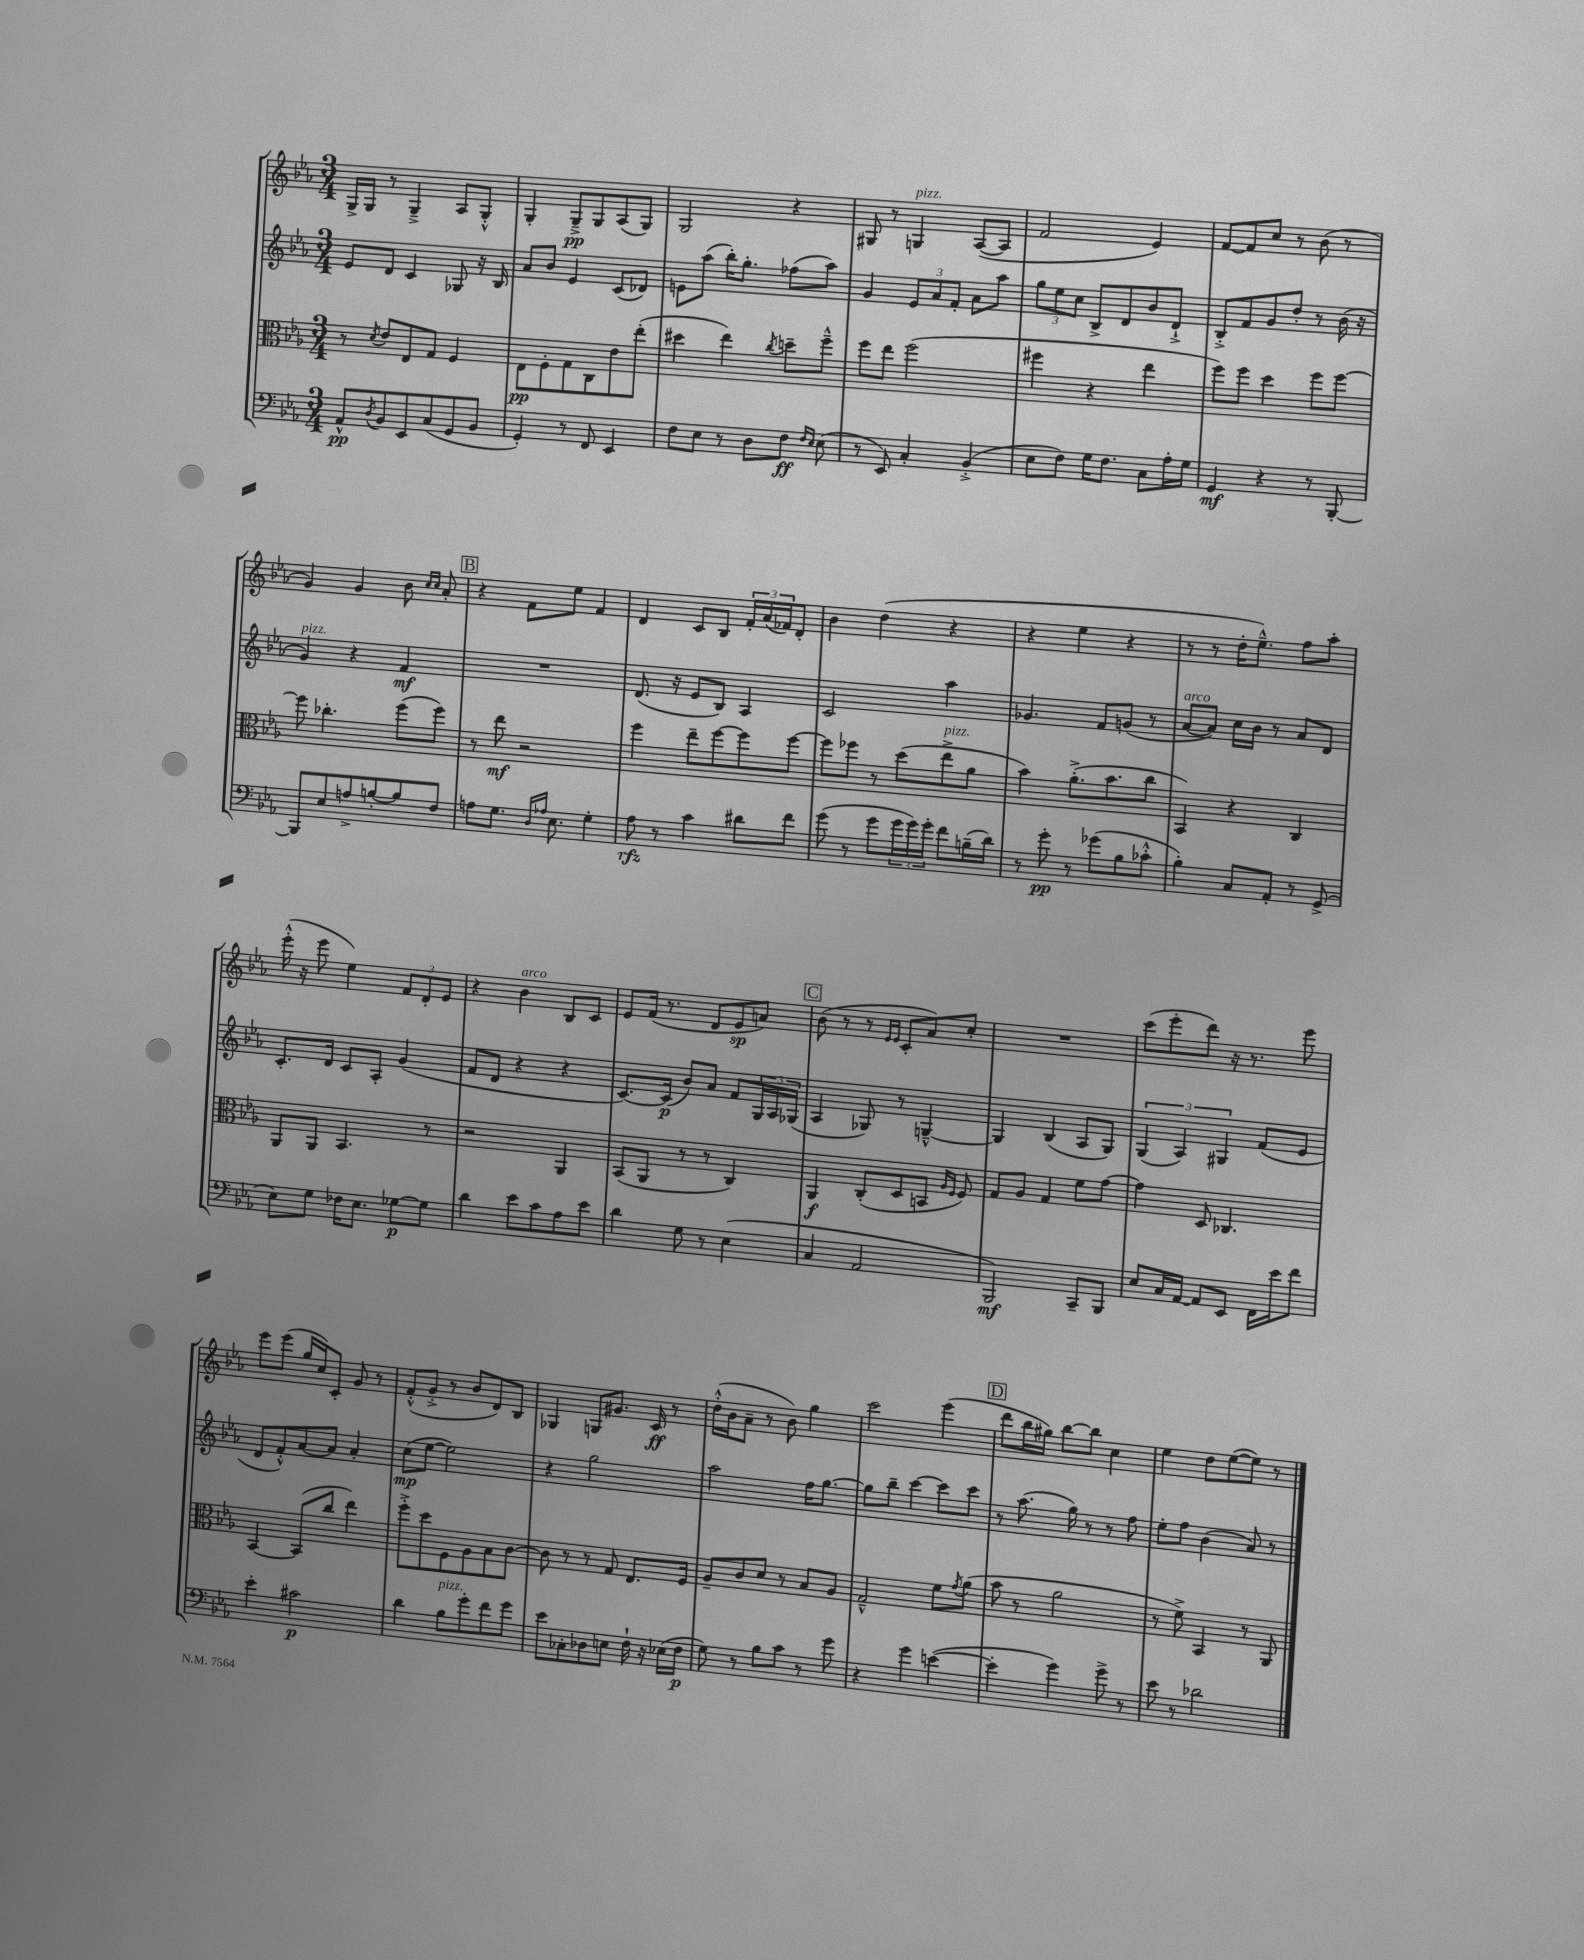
<<
\new StaffGroup <<
\new Staff = "s0" {
    \clef treble \key ees \major \numericTimeSignature \time 3/4
    g16-> g16 r8 g4---> aes8 g8-.-^ |
    g4-. g8--->\pp g8 aes8( g8) |
    g2 r4 |
    gis8 r8 g4^\markup { \italic "pizz." } aes8~( aes8 |
    f'2 ees'4) |
    f'8~ f'8 c''8 r8 bes'8( r8 |
    g'4) g'4 bes'8 \grace { c''16 c''16 } aes'8-. |
    \mark \markup { \box "B" } r4 f'8 ees''8 f'4 |
    d'4 c'8 bes8 \tuplet 3/2 { f'16-. aes'16( fes'16) } d'8-. |
    bes'4 d''4( r4 |
    r4 ees''4 r4 |
    r8 r8 d''16-. ees''8.---^) f''8 aes''8-. |
    ees'''16-.-^( r16 ees'''8 ees''4) \tuplet 3/2 { f'8 d'8-. ees'8 } |
    r4 bes'4^\markup { \italic "arco" } bes8 c'8 |
    ees'8 f'16( r8. d'8 ees'8\sp a'8) |
    \mark \markup { \box "C" } bes'8( r8 r8 \grace { ees'16 ees'16 } c'8-. aes'8) c''8-. |
    R2. |
    c'''8( ees'''8-. d'''8) r16 r8. ees'''8 |
    ees'''8 ees'''8( g''16 c''16) c'8-. g'8 r8 |
    f'8-.-^( g'8-.-> r8 bes'8 d'8) bes8 |
    ges4 g8 gis'8. c'16\ff r8 |
    d''16-.-^( bes'16 aes'8-- r8 bes'8) g''4 |
    c'''2 ees'''4( |
    \mark \markup { \box "D" } d'''8 bes''16 gis''16) bes''8~ bes''8 c''4 |
    ees''4 d''8 ees''8~( ees''8) r8 \bar "|." |
}
\new Staff = "s1" {
    \clef treble \key ees \major \numericTimeSignature \time 3/4
    ees'8 d'8 c'4 ges8 r16 bes16 |
    aes'8 bes'8 ees'4 c'8( des'8) |
    e'8 aes''8( bes''16-.) g''8.-. fes''8( aes''8) |
    g'4 \tuplet 3/2 { ees'8 aes'8 f'8-. } aes'8 aes''8 |
    \tuplet 3/2 { g''8 ees''8 c''8 } bes8-> d'8 bes'8 d'8-!-> |
    bes8-.-> f'8 g'8 d''8-. r8 bes'16( r16 |
    g'4^\markup { \italic "pizz." }) r4 f'4\mf |
    \mark \markup { \box "B" } R2. |
    d'8.( r16 ees'8 bes8) aes4 |
    c'2 aes''4 |
    ges'4. f'8 g'8( r8 |
    aes'8~^\markup { \italic "arco" } aes'8) c''16 bes'16 r8 aes'8 d'8 |
    c'8.-. d'16 c'8 aes8-. g'4( |
    f'8 d'8 r4 r4 |
    c'8.~) c'16\p( bes'8) aes'8 f'8 \tuplet 3/2 { g16 aes16 ges16( } |
    \mark \markup { \box "C" } aes4 ges8) r8 g4~---^ |
    g4 bes4( aes8 g8) |
    \tuplet 3/2 { g4( aes4) gis4 } f'8( ees'8 |
    d'8 f'8-.-^) aes'8~ aes'8 aes'4-. |
    c''8\mp( ees''8~ ees''2) |
    r4 g''2 |
    aes''2 f''16 g''8.~ |
    g''8 bes''8-- c'''4~ c'''8 c'''8 |
    \mark \markup { \box "D" } r8 aes''8.( g''16) r8 r8 f''8 |
    ees''8-. f''8 bes'4( aes'8) r8 \bar "|." |
}
\new Staff = "s2" {
    \clef alto \key ees \major \numericTimeSignature \time 3/4
    r8 \acciaccatura { d'8 } ees'8 ees8 g8 f4 |
    ees8\pp f8-. g8 c8 ees'8 ees''8-.( |
    dis''4 ees''4) \acciaccatura { c''8 } d''8-- f''8---^ |
    f''8 ees''8 f''2( |
    fis''4 r4 ees''4 |
    f''8) f''8 d''4 f''8 f''8~ |
    f''8 ces''4.-. f''8( f''8) |
    \mark \markup { \box "B" } r8 ees''8\mf r2 |
    f''4 ees''8-- f''8~ f''8 f''8~ |
    f''8 fes''8 r8 d''8( ees''8->^\markup { \italic "pizz." } aes'8 |
    bes'4) aes'8.-.->( bes'8. c''8 |
    bes,4) r4 c4 |
    aes,8 aes,8 bes,4. r8 |
    r2 aes,4 |
    bes,8( aes,8 r8 r8 c4) |
    \mark \markup { \box "C" } aes,4\f c8-.( d8 b,8 \grace { aes16 f16 } f8) |
    g8 aes8 g4 f'8 g'8~ |
    g'4 d8 ces4. |
    bes,4~ bes,8( c''8 ees''4) |
    f''8-.-> d''8 f8 aes8 bes8 c'8~ |
    c'8 r8 r8 g8 ees8. f16 |
    aes8-- c'8 d'8 r8 bes8 aes8 |
    g2---^ f'8 \acciaccatura { g'8 } aes'8( |
    \mark \markup { \box "D" } bes'8 r8 aes'2 |
    r8 f'8->) bes,4 r8 aes,8 \bar "|." |
}
\new Staff = "s3" {
    \clef bass \key ees \major \numericTimeSignature \time 3/4
    aes,8-^\pp \acciaccatura { d8 } bes,8 ees,8 c8( g,8 bes,8 |
    g,4-.) r8 f,8 ees,4 |
    f8 ees8 r8 d8 f8\ff \grace { f16 ees16 } ees8( |
    r8 ees,8) c4-. bes,4-.->( |
    ees8 f8) g16 f8. c8 aes16-. g16 |
    g,4\mf r4 r8 bes,,8~-. |
    bes,,8 ees8 a8-> b8~-. b8 f8 |
    \mark \markup { \box "B" } a8 g8. \grace { d16 aes16 } ees8. g4-. |
    aes8\rfz r8 c'4 dis'8 f'8 |
    g'8( r8 g'8 \tuplet 3/2 { g'16 g'16) g'16-. } f'8 b16--( d'16) |
    r8 g'8-.\pp r8 ges'8( bes8 ces'8-.-^ |
    bes4-.) c8 aes,8-. r8 g,8->( |
    ees8) g8 fes16 ees8. ges8~\p ges8 |
    d'4 ees'8 c'8 aes8 ees'8 |
    d'4 g8 r8 ees4( |
    \mark \markup { \box "C" } c4 aes,2 |
    bes,,2\mf) c,8-- bes,,8 |
    ees8 c16 aes,16~ aes,8 ees,8 f,16 ees'16 f'8 |
    ees'4-. cis'2\p |
    d'4 bes8^\markup { \italic "pizz." } g'8-. f'8 g'8 |
    ees'8 ces8-. des8 e8 f16-! r16 ees16( f16\p |
    g8) r8 bes8 c'8 r8 g'8 |
    r4 g'4 e'4~( |
    \mark \markup { \box "D" } e'4-. g'4) g'8-> r8 |
    ees'8 r8 des'2 \bar "|." |
}
>>
>>
\layout { \context { \Score \remove "Bar_number_engraver" } }
